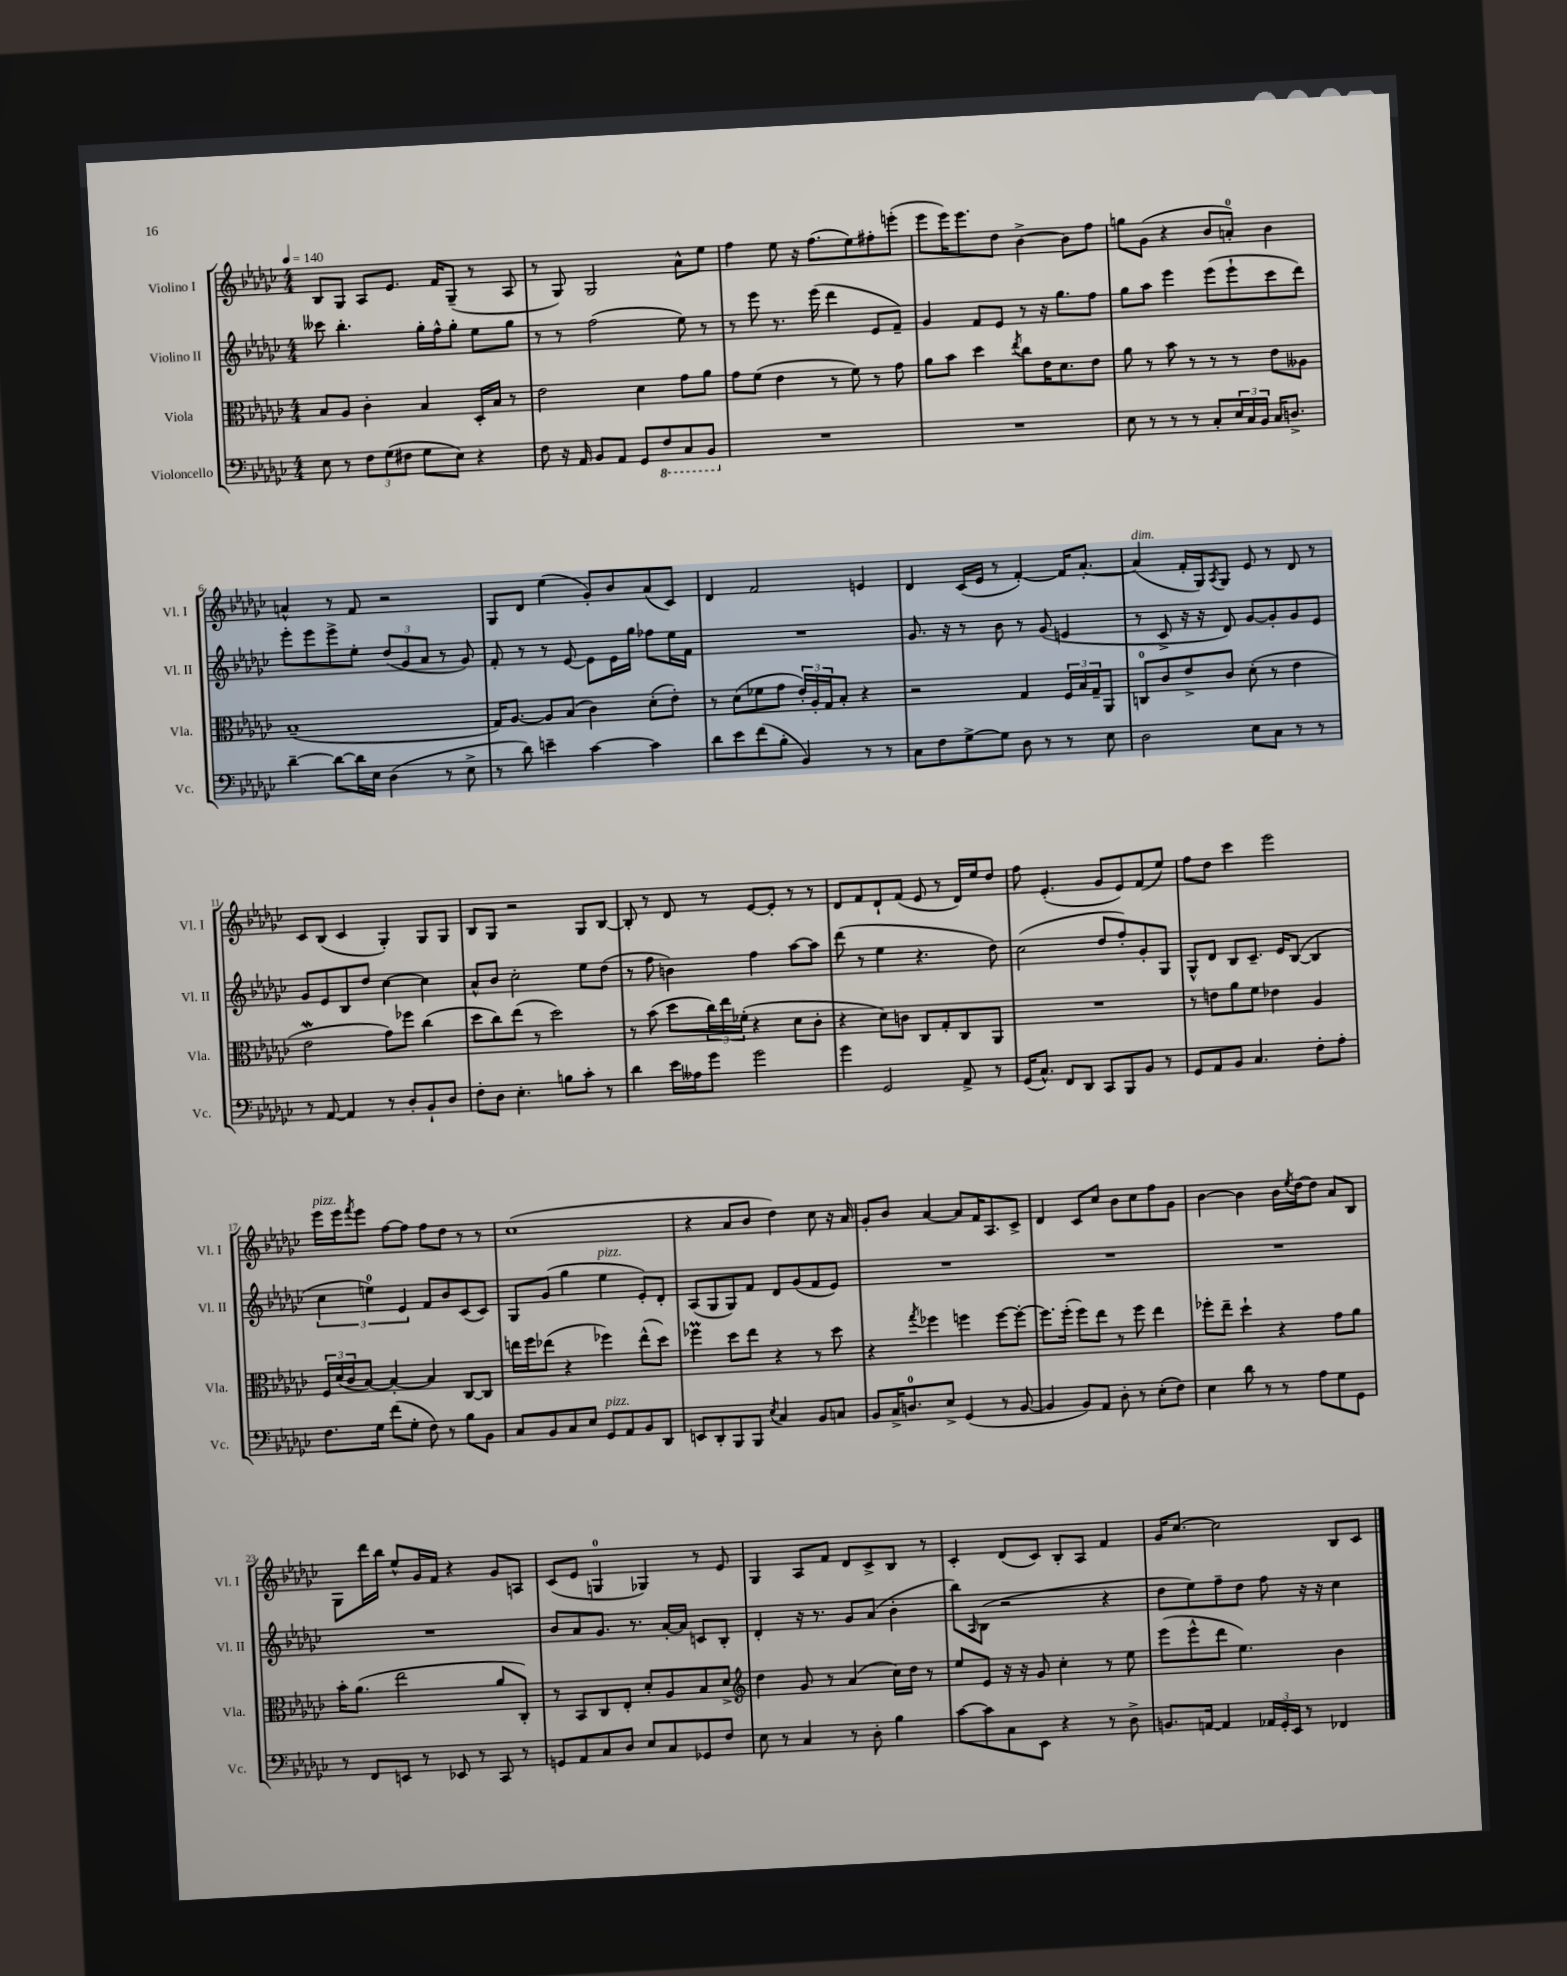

**kern	**kern	**kern	**kern
*part4	*part3	*part2	*part1
*staff4	*staff3	*staff2	*staff1
*I"Violoncello	*I"Viola	*I"Violino II	*I"Violino I
*I'Vc.	*I'Vla.	*I'Vl. II	*I'Vl. I
*clefF4	*clefC3	*clefG2	*clefG2
*k[b-e-a-d-g-c-]	*k[b-e-a-d-g-c-]	*k[b-e-a-d-g-c-]	*k[b-e-a-d-g-c-]
*M4/4	*M4/4	*M4/4	*M4/4
*MM140	*MM140	*MM140	*MM140
=1	=1	=1	=1
8E-\	8B-/L	8ccc--X\	8B-/L
8r	8A-/J	4.bb-'\	8G-/J
12F\L	4c-'\	.	8A-/L
(12G-\	.	.	.
.	.	.	8.e-/J
12F#X\J	.	.	.
8G-\L	4B-/	16gg-'\LL	.
.	.	16ff^^\J	16f/KL
8E-\J)	.	8gg-'\J	(8G-~/J
4r	16D-'/LL	8ee-\L	8r
.	16B-/JJ	.	.
.	8r	8gg-\J	8A-/
=2	=2	=2	=2
8F\	2e-\	8r	8r
16r	.	8r	8G-/)
16AA-/	.	.	.
8BB-/L	.	(2ff\	2G-/
8AA-/J	.	.	.
8GG-/L	4d-\	.	.
*8ba	*	*	*
8FF/	.	.	.
8CC-/	8g-\L	8ee-\)	8a-^^\L
8BBB-/J	8a-\J	8r	8ee-\J
=3	=3	=3	=3
*X8ba	*	*	*
1r	8g-\L	8r	4ff\
.	(8f\J	8eee-\	.
.	4e-\	8.r	8ee-\
.	.	.	16r
.	.	(16eee-\	(8.ff\L
.	8r	4ddd-\	.
.	8f\)	.	8ee-\)
.	8r	8e-/L	8ff#X'\
.	8g-\	8f~/J)	(8eeen'\J
=4	=4	=4	=4
1r	8a-\L	4g-/	8eee-\L
.	8b-\J	.	16eee-\K)
.	.	.	8.eee-\
.	4dd-\	8f/L	.
.	.	8e-/J	8dd-\J
.	8qee-/	.	.
.	8cc-\L	8r	[4b-^\
.	16e-\K	16r	.
.	8.d-\	8.gg-\L	.
.	.	.	8b-\L]
.	8e-\J	8ff\J	8ff\J
=5	=5	=5	=5
8E-\	8a-\	8gg-\L	8ggn\L
8r	8r	8aa-\J	(8g-\J
8r	8b-\	4eee-\	4r
8r	8r	.	.
8C-'/L	8r	(8eee-\L	8b-/L
24E-/L	8r	8eee-`\	8an'/J)
24C-/	.	.	.
24BB-/JJ	.	.	.
16C-/KL	8e-\L	8ccc-\	4b-\
8.Dn^/J	.	.	.
.	8A--X\J	8ddd-\J)	.
!!LO:LB:g=z
=6	=6	=6	=6
[4d-~\	(1B-~	8eee-'\L	4an^^/
.	.	8eee-\	.
8d-\L_	.	8eee-^\	8r
16d-\L]	.	8ee-'\J	8f/
16E-\JJ	.	.	.
(4D-\	.	(12dd-/L	2r
.	.	12g-/	.
.	.	12a-/J	.
8r	.	8r	.
8E-^\	.	8g-/)	.
=7	=7	=7	=7
8r	16G-/KL)	8f'/	8G-/L
.	[8.A-/J	.	.
8d-\)	.	8r	8d-/J
4en~\	8A-/L]	8r	(4ee-\
.	(8B-/J	[8e-/	.
[4c-\	4c-\)	8e-\L]	8g-'/L)
.	.	16e-\L	8b-/
.	.	16gg-\JJ	.
4c-\]	(8d-'\L	8ff-X\L	(8a-/
.	8e-'\J)	16ee-\L	8c-/J)
.	.	16f\JJ	.
=8	=8	=8	=8
8d-\L	8r	1r	4d-/
8e-\	(8d-\L	.	.
(8f\	8f-X\	.	2f/
8B-'\J	8g-\J	.	.
4BB-/)	24e-'/LL)	.	.
.	24A-'/	.	.
.	24G-/J	.	.
.	8B-'/J	.	.
8r	4r	.	4en/
8r	.	.	.
=9	=9	=9	=9
8C-\L	2r	8.g-/	4d-/
8F\	.	.	.
.	.	16r	.
[8G-^\	.	8r	(16c-/LL
.	.	.	16e-/JJ
8G-\J]	.	8b-\	8r
8D-\	4G-/	8r	[4f'/)
8r	.	(8g-/	.
8r	24F/LL	4en/	16f/KL]
.	24B-/	.	.
.	.	.	[8.a-'/J
.	24G-~/J	.	.
8E-\	8AA-/J	.	.
=10	=10	=10	=10
!	!	!	!LO:TX:a:i:t=dim.
2D-\	8Cn/L	8r	(4a-/]
.	8c-/	8c-^/	.
.	8e-^/	16r	16f'/LL
.	.	16r	16G-/J)
.	.	.	8qA-/
.	8c-/J	8d-/)	8G-/J
8E-\L	(8d-'\	[8g-/L	8e-/
8C-\J	8r	8g-'/]	8r
8r	4e-\	8g-/	8d-/
8r	.	8e-/J	8r
!!LO:LB:g=z
=11	=11	=11	=11
8r	2e-W\	8g-/L	8c-/L
[8AA-/	.	8e-/	(8B-/J
4AA-/]	.	8B-/	4c-/
.	.	8dd-/J	.
8r	8g-\L)	[4cc-\	4G-'/)
8D-'/L	8ff-X\J	.	.
8BB-`/	(4cc-\	4cc-\]	8G-/L
8D-/J	.	.	8G-/J
=12	=12	=12	=12
8F'\L	8dd-\L	8a-^^/L	8B-/L
8D-\J	8cc-\)	8b-/J	8G-/J
4.E-'\	(8ee-\J	2cc-'\	2r
.	8r	.	.
.	2dd-\)	.	.
8Bn\L	.	.	.
8c-'\J	.	8ee-\L	8G-/L
8r	.	(8dd-\J	[8B-/J
=13	=13	=13	=13
4d-\	8r	8r	8B-'/]
.	(8b-\	8ff\	8r
16e-\LL	8dd-\L	4bn\)	8d-/
16A--X\J	.	.	.
8g-\J	24cc-\L)	.	8r
.	24ee-\	.	.
.	(24f-X'\JJ	.	.
2g-\	4r	4ff\	[8e-/L
.	.	.	8e-'/J]
.	8d-\L	[8aa-\L	8r
.	8c-'\J	8aa-\J]	8r
=14	=14	=14	=14
4g-\	4r	(8ddd-\	8d-/L
.	.	8r	8f/
2GG-/	8d-\L)	4ee-\	8d-`/
.	8cn\J	.	(8f/J
.	8C-/L	4.r	8e-/
.	8G-'/	.	8r
8AA-^/	8C-/	.	16d-/LL)
.	.	.	16ee-/J
8r	8AA-/J	8dd-\)	8dd-/J
=15	=15	=15	=15
(16GG-/KL	1r	(2cc-\	8ff\
8.C-^^/J)	.	.	.
.	.	.	(4.e-'/
8FF/L	.	.	.
8DD-/J	.	.	.
8CC-/L	.	8dd-/L	8g-/L
8BBB-/	.	8ff'/)	8e-/)
8BB-/J	.	8g-'/	(8f/
8r	.	8G-/J	8ee-/J)
=16	=16	=16	=16
8GG-/L	8r	8G-^^/L	8ff\L
8AA-/	8en\L	8d-/J	8dd-\J
8BB-/J	8a-\	8B-/L	4ccc-\
4.C-/	8f\J	8.c-~/J	.
.	4e-X\	.	2eee-\
.	.	16e-/KL	.
.	.	([8B-/J	.
8F'\L	4A-/	4B-/]	.
8A-'\J	.	.	.
!!LO:LB:g=z
=17	=17	=17	=17
!	!	!	!LO:TX:a:i:t=pizz.
8.F\L	24F/LL	6cc-\	16eee-\LL
.	(24d-/	.	.
.	.	.	16eee-\J
.	24c-/J	.	.
.	.	.	8qfff/
.	[8B-/J)	.	8eee-\J
.	.	6een\)	.
16G-\Jk	.	.	.
(8f\L	4B-'/_	.	[8ff\L
.	.	6e-/	.
8G-'\J	.	.	8ff\J]
8F\)	4B-/]	8f/L	8ff\L
8r	.	8b-/	8dd-\J
8B-\L	[8C-/L	(8c-/	8r
8BB-\J	8C-/J]	8c-/J)	8r
=18	=18	=18	=18
8C-/L	16een\LL	8G-/L	(1cc-
.	16ff\J	.	.
8BB-/	(8ee-X\J	(8g-/J	.
8C-/	4r	4gg-\	.
8E-/J	.	.	.
!	!	!LO:TX:a:i:t=pizz.	!
!LO:TX:a:i:t=pizz.	!	!	!
8GG-/L	4ff-X\)	4ee-\	.
8AA-/	.	.	.
8BB-/	(8ee-^^\L	8e-'/L)	.
8DD-/J	8dd-\J)	8d-'/J	.
=19	=19	=19	=19
8EEn/L	4ff-XM\	(8A-/L	4r
8DD-'/	.	8G-/	.
8BBB-/	8dd-\L	8G-/)	8a-/L
8BBB-/J	8ee-\J	8f/J	8b-/J
8qE-/	.	.	.
4C-/	4r	8d-/L	4dd-\)
.	.	(8g-/	.
8BB-/L	8r	8f/	8cc-\
8Cn/J	8dd-\	8e-/J)	16r
.	.	.	16a-/
=20	=20	=20	=20
8BB-/L	4r	1r	8g-'/L
16C-^/K	.	.	8b-/J
8.Dn/	.	.	.
.	8qgg-/	.	.
.	4ff-X\	.	[4a-/
8E-^/J	.	.	.
(4GG-/	4ffn\	.	8a-/L]
.	.	.	16f/K
.	.	.	8.A-/
8r	[8ff\L	.	.
[8BB-/	8ff'\J_	.	8c-^/J
=21	=21	=21	=21
4BB-/]	8.ff\L]	1r	4d-/
.	(16ff'\Jk	.	.
8BB-/L)	8ff\L)	.	8c-/L
8AA-/J	8ee-\J	.	8cc-/J
8D-'\	8r	.	8b-\L
8r	8ff\	.	8cc-\
(8E-'\L	4ee-\	.	8ff\
8F\J)	.	.	8g-\J
=22	=22	=22	=22
4E-\	8ff-X'\L	1r	[4b-\
.	8ee-~\J	.	.
8d-\	4dd-`\	.	4b-\]
8r	.	.	.
8r	4r	.	16b-\LL
.	.	.	8qee-/
.	.	.	[16dd-\J
8A-\L	.	.	8dd-\J]
8G-\	8g-\L	.	8a-/L
8GG-\J	8a-\J	.	8B-/J
!!LO:LB:g=z
=23	=23	=23	=23
8r	16b-'\KL	1r	8G-\L
.	(8.a-\J	.	.
8FF/L	.	.	16ddd-\L
.	.	.	16bb-\JJ
8EEn/J	2ee-\	.	8ee-^^/L
8r	.	.	16g-/L
.	.	.	16f/JJ
8EE-X/	.	.	4r
8r	.	.	.
8CC-/	8a-/L	.	8g-/L
8r	8C-'/J)	.	8An/J
=24	=24	=24	=24
8GGn/L	8r	8b-/L	(8c-/L
8AA-/	8BB-/L	8a-/	8e-/J
8C-/	8C-/	8.g-/J	4Gn/
8D-/J	8E-'/J	.	.
.	.	8.r	.
8E-/L	8d-'/L	.	4G-X/)
8C-/	8A-/	[16a-'/LL	.
.	.	16a-/JJ]	.
8GG-X/	8B-/	8cn/L	8r
8F/J	8d-^/J	8B-'/J	8e-/
=25	=25	=25	=25
*	*clefG2	*	*
8E-\	4dd-\	4d-'/	4G-/
8r	.	.	.
4C-/	8g-/	16r	8A-/L
.	.	8.r	.
.	8r	.	8f/J
8r	(4a-/	8g-/L	8d-/L
8D-'\	.	(8a-/J	8c-^/
4B-\	16cc-\LL)	4b-'\	8B-/J
.	16dd-\JJ	.	.
.	8r	.	8r
=26	=26	=26	=26
[8c-\L	8ee-/L	8bb-\L)	4c-'/
.	.	16qqA-/	.
8c-\]	8e-/J	(8B-\J	.
8C-\	16r	2r	(8d-/L
.	16r	.	.
8EE-\J	8g-/	.	8c-/J)
4r	4cc-'\	.	8B-'/L
.	.	.	8A-/J
8r	8r	4r	4f/
8D-^\	8ee-\	.	.
=27	=27	=27	=27
8.BBn/L	(8eee-\L	8dd-\L	16g-/KL
.	.	.	[8.cc-/J
.	8eee-^^\	8ee-\)	.
[16AAn/Jk	.	.	.
4AA/]	8ddd-\J	8ff~\	2cc-\]
.	4.ee-\)	8dd-\J	.
24AA-X/LL	.	8ff\	.
24GG-'/	.	.	.
24EE-/JJ	.	.	.
8r	.	16r	.
.	.	16r	.
4FF-X/	4b-\	4cc-\	8B-/L
.	.	.	8c-/J
==	==	==	==
*-	*-	*-	*-
